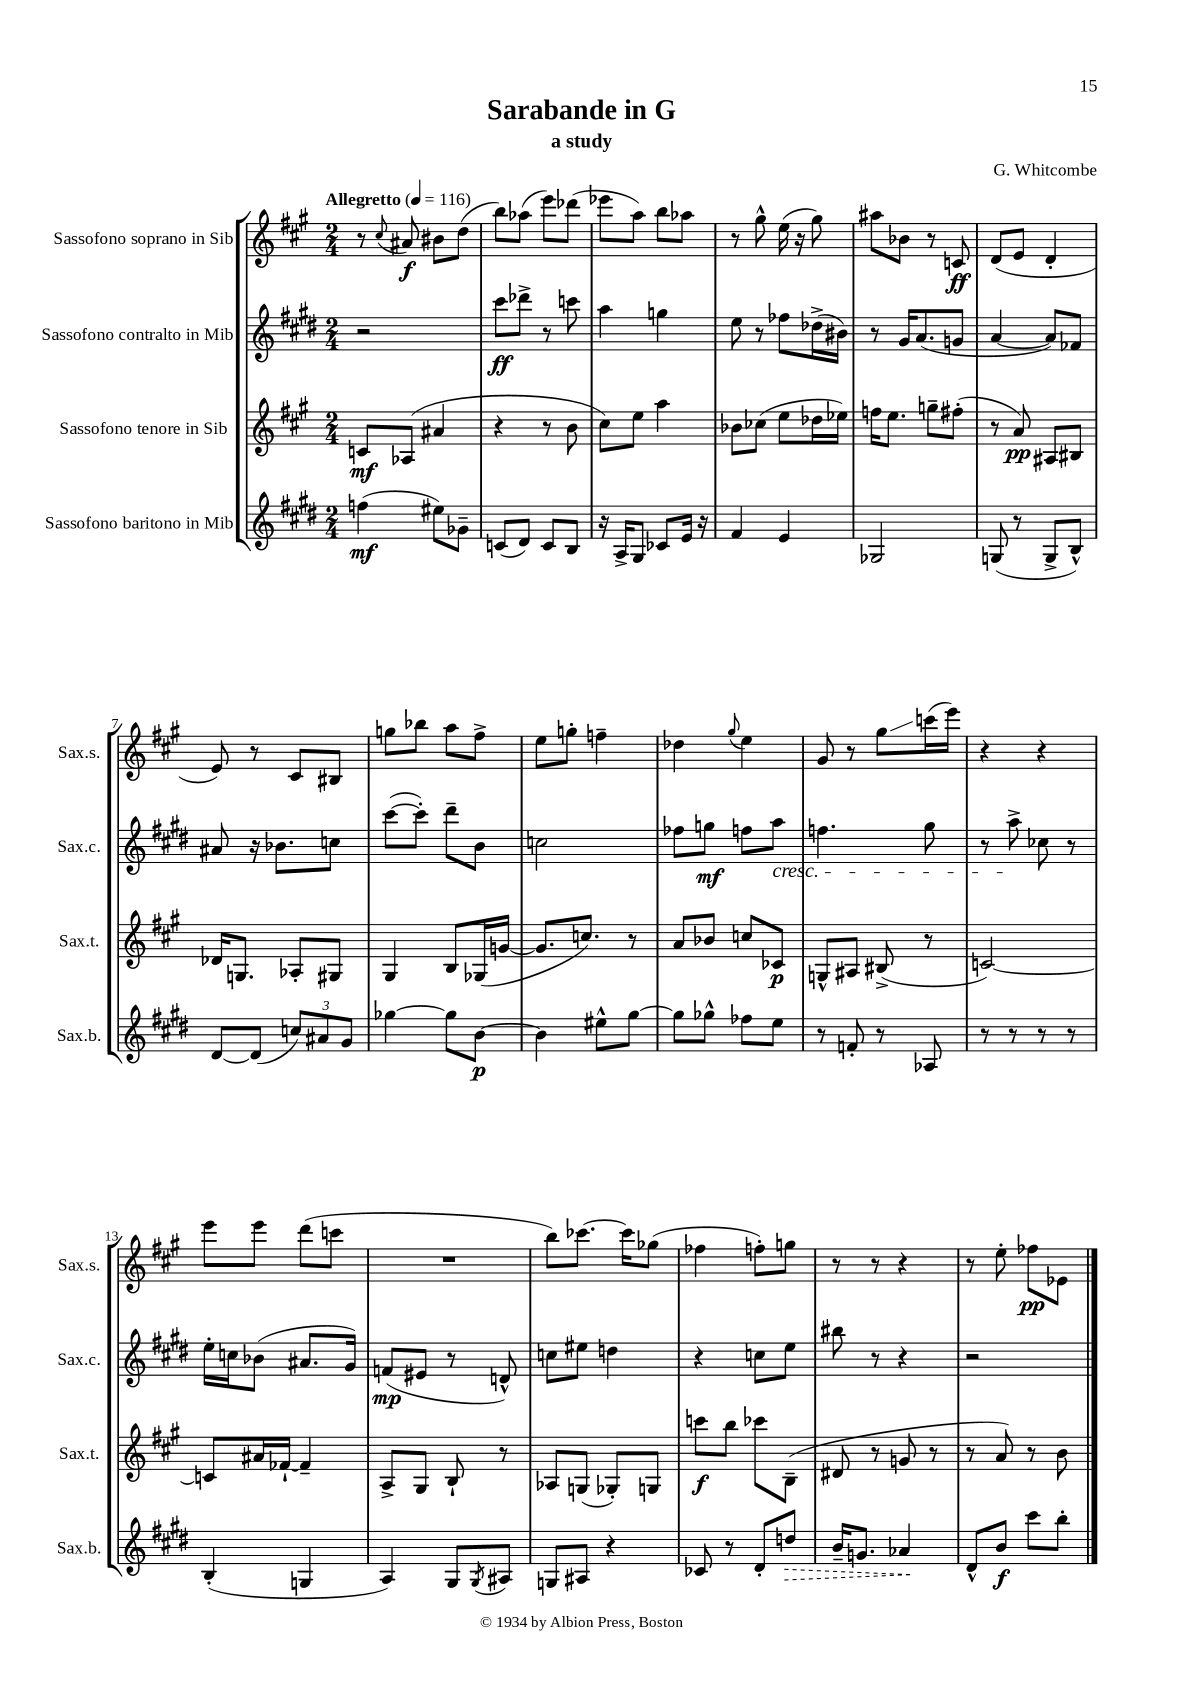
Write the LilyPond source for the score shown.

\header { title = "Sarabande in G" composer = "G. Whitcombe" subtitle = "a study" }
<<
\new StaffGroup <<
\new Staff = "s0" \with { instrumentName = "Sassofono soprano in Sib" shortInstrumentName = "Sax.s." } {
    \clef treble \key a \major \numericTimeSignature \time 2/4 \tempo "Allegretto" 4 = 116
    r8 \appoggiatura { cis''8 } ais'8\f bis'8 d''8( |
    b''8) aes''8( e'''8) des'''8( |
    ees'''8 a''8) b''8 aes''8 |
    r8 gis''8-^ e''16( r16 gis''8) |
    ais''8 bes'8 r8 c'8\ff |
    d'8( e'8 d'4-. |
    e'8) r8 cis'8 bis8 |
    g''8 bes''8 a''8 fis''8-> |
    e''8 g''8-. f''4-- |
    des''4 \appoggiatura { gis''8 } e''4 |
    gis'8 r8 gis''8\glissando c'''16( e'''16) |
    r4 r4 |
    e'''8 e'''8 d'''8( c'''8 |
    R2 |
    b''8) ces'''8.~ ces'''16 ges''8( |
    fes''4 f''8-.) g''8 |
    r8 r8 r4 |
    r8 e''8-. fes''8\pp ees'8 \bar "|." |
}
\new Staff = "s1" \with { instrumentName = "Sassofono contralto in Mib" shortInstrumentName = "Sax.c." } {
    \clef treble \key e \major \numericTimeSignature \time 2/4
    r2 |
    cis'''8\ff des'''8-> r8 c'''8 |
    a''4 g''4 |
    e''8 r8 fes''8 des''16->( bis'16) |
    r8 gis'16 a'8.( g'8 |
    a'4~ a'8) fes'8 |
    ais'8 r16 bes'8. c''8 |
    cis'''8~( cis'''8-.) dis'''8-- b'8 |
    c''2 |
    fes''8 g''8\mf f''8 a''8\cresc |
    f''4. gis''8 |
    r8 a''8->\! ces''8 r8 |
    e''16-. c''16 bes'8( ais'8. gis'16) |
    f'8\mp( eis'8 r8 d'8-^) |
    c''8 eis''8 d''4 |
    r4 c''8 e''8 |
    bis''8 r8 r4 |
    r2 \bar "|." |
}
\new Staff = "s2" \with { instrumentName = "Sassofono tenore in Sib" shortInstrumentName = "Sax.t." } {
    \clef treble \key a \major \numericTimeSignature \time 2/4
    c'8\mf aes8( ais'4 |
    r4 r8 b'8 |
    cis''8) e''8 a''4 |
    bes'8 ces''8( e''8 des''16 ees''16) |
    f''16 e''8. g''8-- fis''8-.( |
    r8 a'8\pp) ais8 bis8 |
    des'16 g8. aes8-. gis8 |
    gis4 b8 ges16( g'16~ |
    g'8. c''8.) r8 |
    a'8 bes'8 c''8 ces'8\p |
    g8-^ ais8 bis8->( r8 |
    c'2~) |
    c'8 ais'16 fes'16~-! fes'4-- |
    a8-> gis8 b8-! r8 |
    aes8 g8( ges8-.) g8 |
    c'''8\f b''8 ces'''8 b8--( |
    dis'8 r8 g'8 r8 |
    r8 a'8) r8 b'8 \bar "|." |
}
\new Staff = "s3" \with { instrumentName = "Sassofono baritono in Mib" shortInstrumentName = "Sax.b." } {
    \clef treble \key e \major \numericTimeSignature \time 2/4
    f''4\mf( eis''8) ges'8-- |
    c'8( dis'8) c'8 b8 |
    r16 a16-> gis8 ces'8 e'16 r16 |
    fis'4 e'4 |
    ges2 |
    g8( r8 g8-> b8-^) |
    dis'8~ dis'8( \tuplet 3/2 { c''8) ais'8 gis'8 } |
    ges''4~ ges''8 b'8~\p |
    b'4 eis''8-^ gis''8~ |
    gis''8 ges''8-^ fes''8 e''8 |
    r8 f'8-. r8 aes8 |
    r8 r8 r8 r8 |
    b4-.( g4 |
    a4) gis8 \acciaccatura { gis8 } ais8 |
    g8 ais8 r4 |
    ces'8 r8 dis'8-. \once \override Hairpin.style = #'dashed-line d''8\> |
    b'16-- g'8. aes'4\! |
    dis'8-^ b'8\f cis'''8 b''8-. \bar "|." |
}
>>
>>
